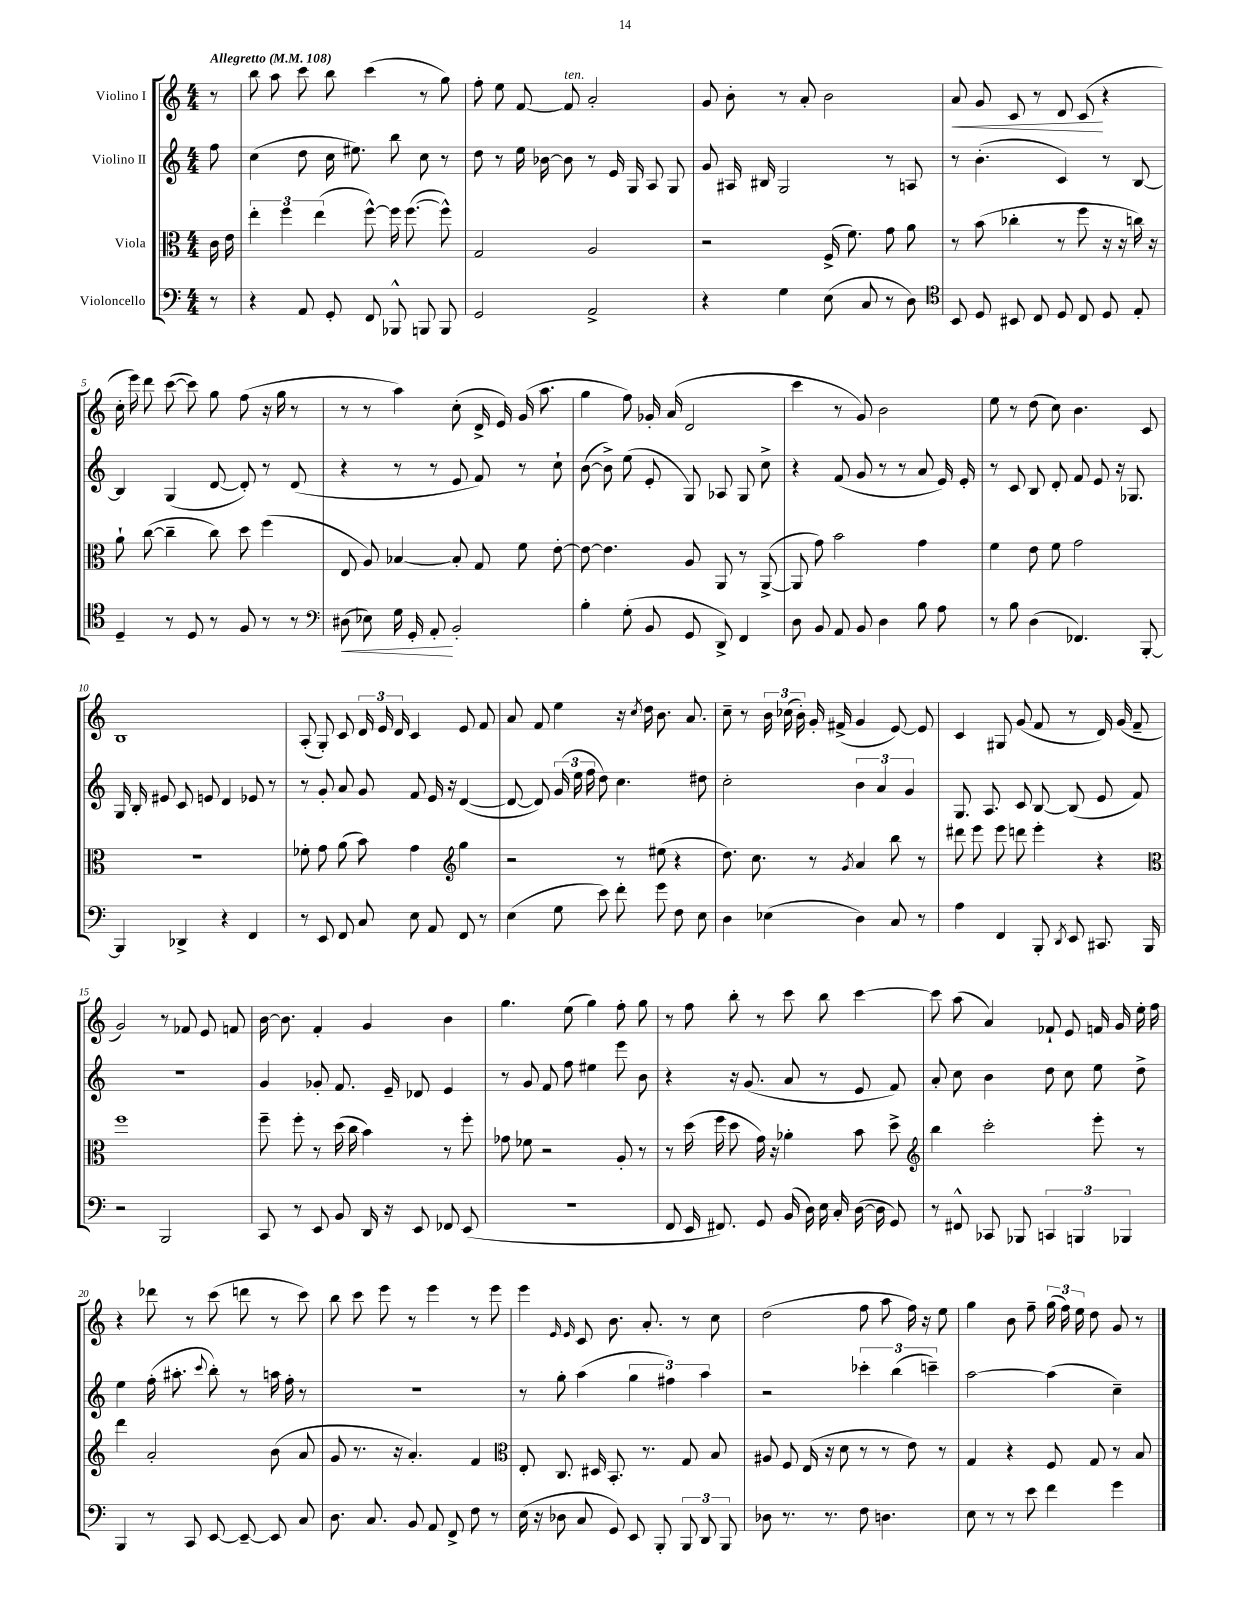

**kern	**kern	**kern	**kern
*staff4	*staff3	*staff2	*staff1
*clefF4	*clefC3	*clefG2	*clefG2
*k[]	*k[]	*k[]	*k[]
*M4/4	*M4/4	*M4/4	*M4/4
*MM108	*MM108	*MM108	*MM108
8r	16c\	8ff\	8r
.	16e\	.	.
=	=	=	=
4r	6ee'\	(4cc\	8bb\
.	.	.	8aa\
.	6ff\	.	.
8AA/	.	8dd\	8ccc\
.	(6ee\	.	.
8GG'/	.	16cc\	8bb\
.	.	8.ee#\)	.
8FF/	[8ff^^\)	.	(4ccc\
8BBB-^^/	16ff\]	8bb\	.
.	([8.ff\	.	.
8BBB/	.	8cc\	8r
8BBB/	8ff^^\])	8r	8gg\)
=	=	=	=
2GG/	2G/	8dd\	8ff'\
.	.	8r	8ee\
.	.	16ee\	[8f/
.	.	[16b-\	.
.	.	8b-\]	8f/]
2AA^/	2A/	8r	2a'/
.	.	16e/	.
.	.	16G/	.
.	.	8A/	.
.	.	8G/	.
=	=	=	=
4r	2r	8g/	8g/
.	.	16A#/	8b'\
.	.	16B#/	.
4G\	.	2G/	8r
.	.	.	8a'/
(8E\	(16F^/	.	2b\
.	8.f\)	.	.
8C/	.	.	.
8r	8g\	8r	.
8D\)	8a\	8A/	.
=	=	=	=
*clefC4	*	*	*
8BB/	8r	8r	8a/
8D/	(8b\	(4.b'\	8g/
8BB#/	4cc-'\	.	8c/
8C/	.	.	8r
8D/	8r	4c/)	8d/
8C/	8ff\	.	(8c/
8D/	16r	8r	4r
.	16r	.	.
8E'/	16cc\)	[8B/	.
.	16r	.	.
=	=	=	=
4D~/	8a`\	4B/]	16cc'\
.	.	.	16eee\)
.	([8cc\	.	8ddd\
8r	4cc~\]	(4G/	([8ccc\
8D/	.	.	8ccc\])
8r	8cc\)	[8d/	8gg\
8F/	8dd\	8d'/])	(8ff\
8r	(4ff\	8r	16r
.	.	.	16gg\
8r	.	(8d/	8r
=	=	=	=
*clefF4	*	*	*
(8D#\	8E/	4r	8r
8E-\)	8A/)	.	8r
16G\	[4B-/	8r	4aa\)
16GG'/	.	.	.
8AA'/	.	8r	.
2BB'/	8B-'/]	8e/	(8cc'\
.	8G/	8f/)	16d^/
.	.	.	16e/)
.	8f\	8r	(16g/
.	.	.	8.aa\
.	[8e'\	8cc`\	.
=	=	=	=
4B'\	8e\_	([8b\	4gg\
.	4.e\]	8b^\])	.
(8G'\	.	(8ee\	8ff\)
8BB/	.	8e'/	16g-'/
.	.	.	(16a/
8GG/	8A/	8G/)	2d/
8DD^/)	8AA/	8A-/	.
4FF/	8r	8G/	.
.	([8AA^/	8cc^\	.
=	=	=	=
8D\	8AA/]	4r	4ccc\
8BB/	8g\)	.	.
8AA/	2b\	(8f/	8r
8BB/	.	8g/	8g/)
4D\	.	8r	2b\
.	.	8r	.
8B\	4g\	8a/	.
8A\	.	16e/)	.
.	.	16e'/	.
=	=	=	=
8r	4f\	8r	8ee\
8B\	.	8c/	8r
(4D\	8e\	8B/	(8dd\
.	8f\	8d'/	8cc\)
4.FF-/)	2g\	8f/	4.b\
.	.	8e/	.
.	.	16r	.
.	.	8.G-/	.
[8BBB'/	.	.	8c/
=	=	=	=
4BBB/]	1r	16G/	1B
.	.	16B'/	.
.	.	8e#/	.
4DD-^/	.	8c/	.
.	.	8e/	.
4r	.	4d/	.
4FF/	.	8e-/	.
.	.	8r	.
=	=	=	=
8r	8f-'\	8r	(8A'/
8EE/	8g\	8g'/	8G'/)
8FF/	(8a\	8a/	8c/
8C/	8b\)	8g/	24d/
.	.	.	24e/
.	.	.	24d/
8E\	4g\	8f/	4c/
8AA/	.	16e/	.
.	.	16r	.
*	*clefG2	*	*
8FF/	4gg\	([4d/	8e/
8r	.	.	8f/
=	=	=	=
(4E\	2r	8d/_	8a/
.	.	8d/])	8f/
8G\	.	(24g/	4ee\
.	.	24ee\	.
.	.	24ff\	.
8e\)	.	8dd\)	.
8f'\	8r	4.cc\	16r
.	.	.	8qcc/
.	.	.	16dd\
8g\	(8ee#\	.	8.b\
8F\	4r	.	.
.	.	.	8.a/
8E\	.	8dd#\	.
=	=	=	=
4D\	8.dd\)	2cc'\	8cc~\
.	.	.	8r
.	8.cc\	.	.
(4E-\	.	.	24b\
.	.	.	(24cc-\
.	.	.	24b'\)
.	8r	.	16g'/
.	.	.	(16f#^/
.	8qg/	.	.
4D\)	4a/	6b\	4g/
.	.	6a/	.
8C/	8bb\	.	[8e/)
.	.	6g/	.
8r	8r	.	8e/]
=	=	=	=
4A\	8ddd#\	8.G/	4c/
.	8eee\	.	.
.	.	8.A/	.
4FF/	8eee\	.	8G#/
.	8ddd\	8c/	(8g/
8BBB'/	4eee'\	[8B/	8f/
8qDD/	.	.	.
8EE/	.	(8B/]	8r
8.CC#/	4r	8e/	16d/)
.	.	.	(16g/
.	.	8f/)	8f~/
16BBB/	.	.	.
=	=	=	=
*	*clefC3	*	*
2r	1ff	1r	2g/)
2BBB/	.	.	8r
.	.	.	8f-/
.	.	.	8e/
.	.	.	8f/
=	=	=	=
8CC/	8ff~\	4g/	[16b\
.	.	.	8.b\]
8r	8ff'\	.	.
8EE/	8r	8g-'/	4f'/
8BB/	(16dd\	8.f/	.
.	16cc\	.	.
16DD/	4b\)	.	4g/
16r	.	16e~/	.
8EE/	.	8d-/	.
8FF-/	8r	4e/	4b\
(8EE/	8ff'\	.	.
=	=	=	=
1r	8g-\	8r	4.gg\
.	8f-\	8g/	.
.	2r	8f/	.
.	.	8ff\	(8ee\
.	.	4ee#\	4gg\)
.	8A'/	8eee\	8ff'\
.	8r	8b\	8gg\
=	=	=	=
8FF/	8r	4r	8r
16EE/	(16dd\	.	8ff\
8.FF#/)	16ff\	.	.
.	8dd\	16r	8bb'\
.	.	(8.g/	.
8GG/	16g\)	.	8r
.	16r	.	.
(16BB/	4a-'\	8a/	8ccc\
16D\)	.	.	.
16E\	.	8r	8bb\
16C'/	.	.	.
([16D\	8b\	8e/	[4ccc\
16D\]	.	.	.
8GG/)	8dd^\	8f/)	.
=	=	=	=
*	*clefG2	*	*
8r	4bb\	8a'/	8ccc\]
8FF#^^/	.	8cc\	(8aa\
8CC-/	2ccc'\	4b\	4a/)
8BBB-/	.	.	.
6CC/	.	8dd\	8f-`/
.	.	8cc\	8e/
6BBB/	.	.	.
.	8eee'\	8ee\	16f/
.	.	.	16g/
6BBB-/	.	.	.
.	8r	8dd^\	16ee'\
.	.	.	16ff\
=	=	=	=
4BBB/	4ddd\	4ee\	4r
8r	2a'/	(16ff'\	8ddd-\
.	.	8.aa#'\	.
8CC/	.	.	8r
.	.	8qqccc/	.
[8EE/	.	8bb'\)	(8ccc\
8EE~/_	.	8r	8ddd\
8EE/]	(8b\	16aa\	8r
.	.	16ff'\	.
8C/	8a/	8r	8ccc\)
=	=	=	=
8.D\	8g/	1r	8bb\
.	8.r	.	8ccc\
8.C/	.	.	.
.	.	.	8eee\
.	16r	.	.
8BB/	4.a'/)	.	8r
8AA/	.	.	4eee\
8FF^/	.	.	.
8F\	4f/	.	8r
8r	.	.	8eee\
=	=	=	=
*	*clefC3	*	*
(16E\	8E'/	8r	4eee\
16r	.	.	.
8D-\	8.C/	8gg'\	.
.	.	.	16qqe/
.	.	.	16qqe/
8C/	.	(4aa\	8c/
.	16D#/	.	.
8GG/)	8.BB'/	.	8.b\
8EE/	.	6gg\	.
.	8.r	.	8.a'/
8BBB'/	.	.	.
.	.	6ff#\)	.
12BBB/	8G/	.	8r
12DD/	.	6aa\	.
.	8B/	.	8cc\
12BBB/	.	.	.
=	=	=	=
8D-\	8A#/	2r	(2dd\
8.r	8F/	.	.
.	(16E/	.	.
8.r	16r	.	.
.	8d\	.	.
8F\	8r	6ccc-'\	8ff\
4.D\	8r	.	8aa\
.	.	(6bb\	.
.	8e\)	.	16ff\)
.	.	.	16r
.	.	6ccc~\)	.
.	8r	.	8ee\
=	=	=	=
8E\	4G/	[2aa\	4gg\
8r	.	.	.
8r	4r	.	8b\
8e\	.	.	8ff~\
4f\	8F/	(4aa\]	(24gg\
.	.	.	24ff\)
.	.	.	24ee\
.	8G/	.	8dd\
4g\	8r	4cc~\)	8g/
.	8B/	.	8r
==	==	==	==
*-	*-	*-	*-
